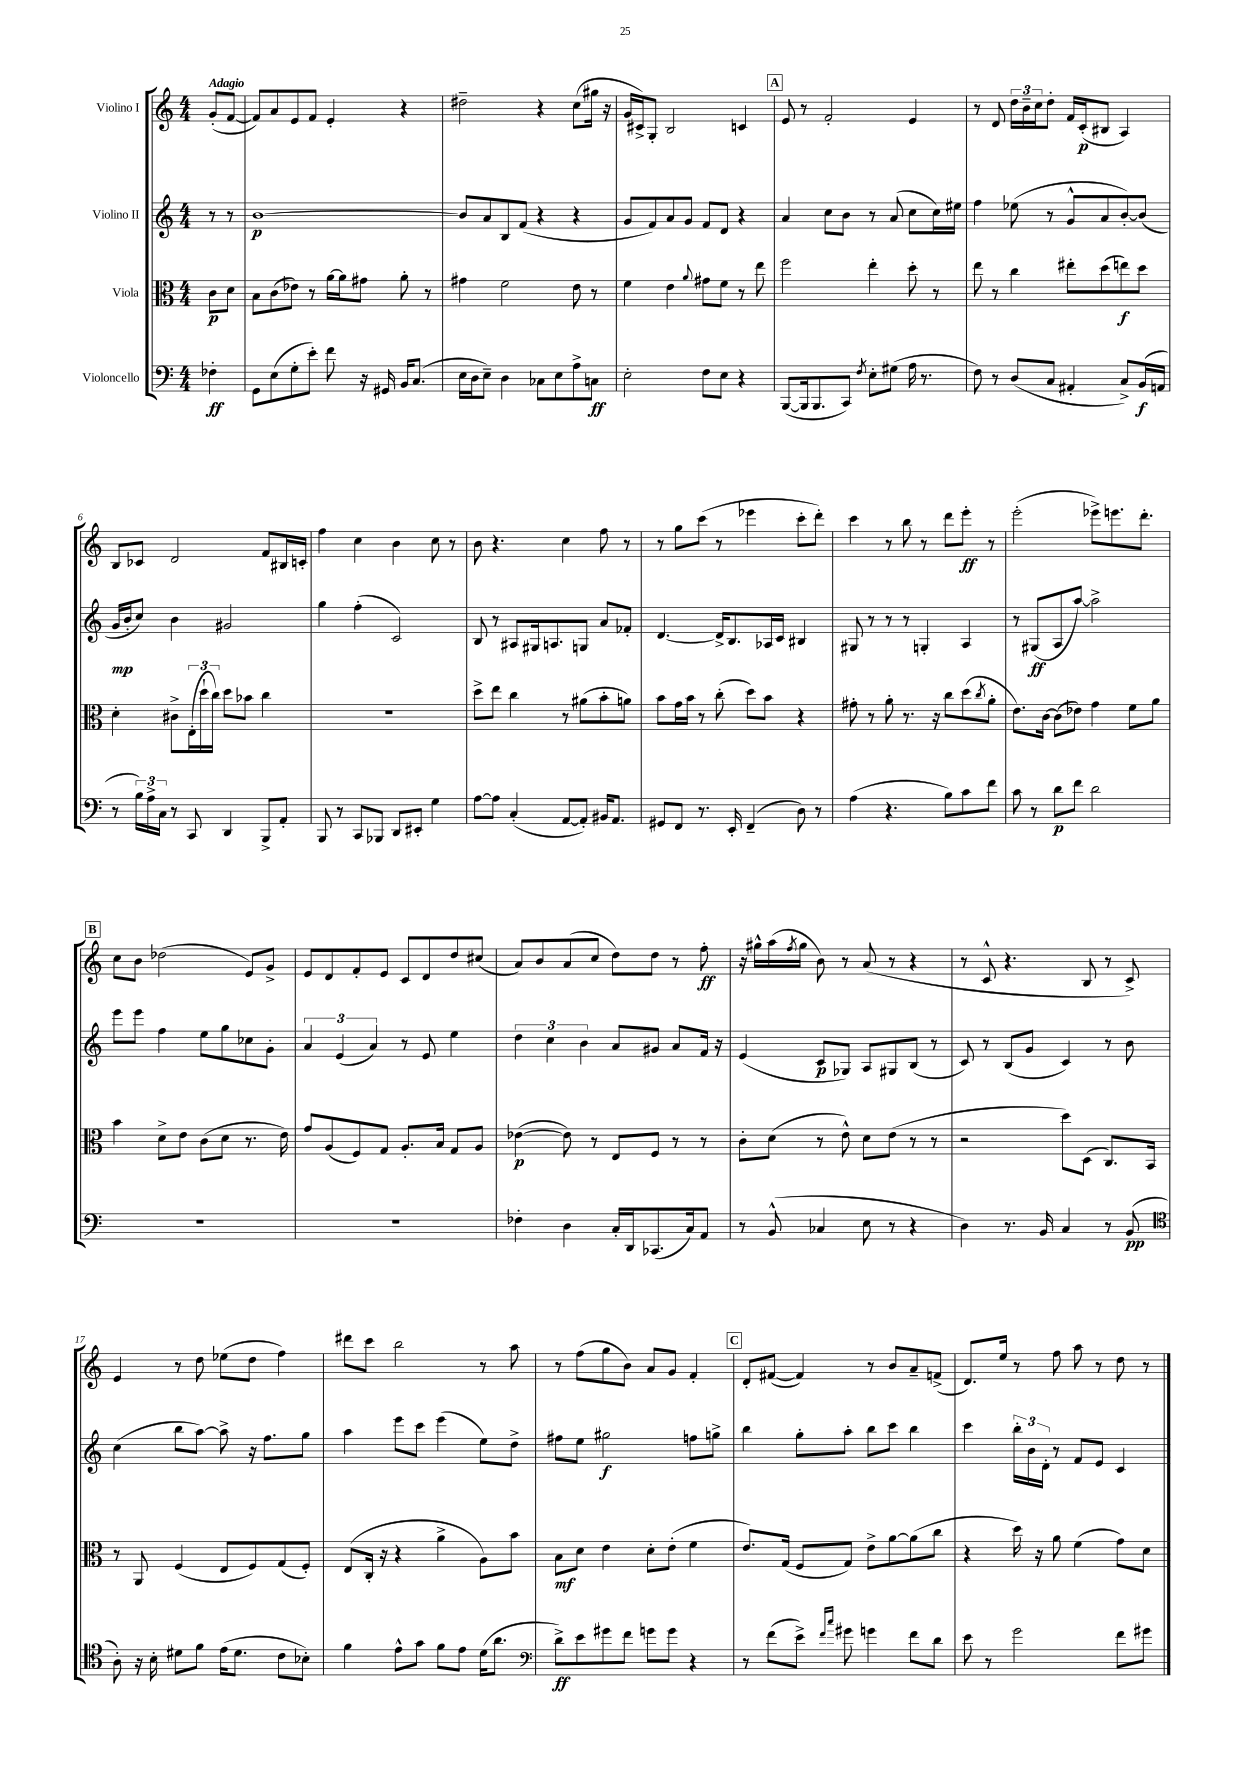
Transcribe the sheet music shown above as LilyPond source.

<<
\new StaffGroup <<
\new Staff = "s0" \with { instrumentName = "Violino I" } {
    \clef treble \key c \major \numericTimeSignature \time 4/4 \partial 4 \tempo "Adagio"
    g'8-.( f'8~ |
    f'8) a'8 e'8 f'8 e'4-. r4 |
    dis''2-- r4 c''8( gis''16 r16 |
    g'16 cis'16->) g8-. b2 c'4 |
    \mark \markup { \box "A" } e'8 r8 f'2-. e'4 |
    r8 d'8 \tuplet 3/2 { d''16 b'16-- c''16 } d''8-. f'16 c'16-.\p( bis8 a4) |
    b8 ces'8 d'2 f'8 bis16 c'16-. |
    f''4 c''4 b'4 c''8 r8 |
    b'8 r4. c''4 f''8 r8 |
    r8 g''8 c'''8( r8 ees'''4 c'''8-. d'''8-.) |
    c'''4 r8 b''8 r8 d'''8 e'''8-.\ff r8 |
    e'''2-.( ees'''8->) e'''8. d'''8.-. |
    \mark \markup { \box "B" } c''8 b'8 des''2( e'8) g'8-> |
    e'8 d'8 f'8-. e'8 c'8 d'8 d''8 cis''8( |
    a'8) b'8 a'8( c''8 d''8) d''8 r8 f''8-.\ff |
    r16 gis''16-^ a''16( \acciaccatura { f''8 } gis''16 b'8) r8 a'8( r8 r4 |
    r8 c'8-^ r4. b8 r8 c'8->) |
    e'4 r8 d''8 ees''8( d''8 f''4) |
    dis'''8 c'''8 b''2 r8 a''8 |
    r8 f''8( g''8 b'8) a'8 g'8 f'4-. |
    \mark \markup { \box "C" } d'8-. fis'8~( fis'4) r8 b'8 a'8-- f'8->( |
    d'8.) e''16 r8 f''8 a''8 r8 d''8 r8 \bar "|." |
}
\new Staff = "s1" \with { instrumentName = "Violino II" } {
    \clef treble \key c \major \numericTimeSignature \time 4/4 \partial 4
    r8 r8 |
    b'1~\p |
    b'8 a'8 b8 f'8( r4 r4 |
    g'8 f'8) a'8 g'8 f'8 d'8 r4 |
    \mark \markup { \box "A" } a'4 c''8 b'8 r8 a'8( c''8 c''16) eis''16 |
    f''4 ees''8( r8 g'8-^ a'8 b'8~-.) b'8( |
    g'16\mp b'16-. c''8) b'4 gis'2 |
    g''4 f''4-.( c'2) |
    b8 r8 ais8 gis16 a8. g8 a'8 fes'8-. |
    d'4.~ d'16-> b8. aes16 c'16 bis4 |
    gis8 r8 r8 r8 g4-. a4 |
    r8 gis8\ff( a8 a''8~) a''2-> |
    \mark \markup { \box "B" } e'''8 e'''8 f''4 e''8 g''8 ces''8 g'8-. |
    \tuplet 3/2 { a'4 e'4( a'4) } r8 e'8 e''4 |
    \tuplet 3/2 { d''4 c''4 b'4 } a'8 gis'8 a'8 f'16 r16 |
    e'4( c'8\p ges8) a8 gis8 b8( r8 |
    c'8) r8 b8( g'8 c'4) r8 b'8 |
    c''4( b''8 a''8~) a''8-> r16 f''8. g''8 |
    a''4 e'''8 c'''8 e'''4( e''8) d''8-> |
    fis''8 e''8 gis''2\f f''8 g''8-> |
    \mark \markup { \box "C" } b''4 g''8-. a''8-. b''8 c'''8 b''4 |
    c'''4 \tuplet 3/2 { b''16-. b'16 d'16-. } r8 f'8 e'8 c'4 \bar "|." |
}
\new Staff = "s2" \with { instrumentName = "Viola" } {
    \clef alto \key c \major \numericTimeSignature \time 4/4 \partial 4
    c'8\p d'8 |
    b8 c'8( ees'8) r8 a'16~ a'16 gis'8 a'8-. r8 |
    gis'4 f'2 e'8 r8 |
    f'4 e'4 \appoggiatura { a'8 } gis'8 f'8 r8 e''8 |
    \mark \markup { \box "A" } f''2 e''4-. d''8-. r8 |
    e''8 r8 c''4 eis''8-. d''8( e''8\f) d''8 |
    d'4-. cis'8-> \tuplet 3/2 { e16-.( d''16-! c''16) } d''8 bes'8 c''4 |
    R1 |
    d''8-> e''8 c''4 r8 ais'8( b'8-. a'8) |
    b'8 g'16 b'16 r8 c''8-.( d''8) b'8 r4 |
    gis'8-. r8 a'8-. r8. r16 c''8 d''8( \acciaccatura { c''8 } a'8-. |
    e'8.) c'16~ c'8( ees'8) g'4 f'8 a'8 |
    \mark \markup { \box "B" } b'4 d'8-> e'8 c'8( d'8 r8. e'16) |
    g'8 a8( f8) g8 a8.-. b16 g8 a8 |
    ees'4~\p( ees'8) r8 e8 f8 r8 r8 |
    c'8-. d'8( r8 e'8-^) d'8 e'8( r8 r8 |
    r2 d''8) d8( c8.) b,16 |
    r8 a,8 f4( e8 f8) g8( f8-.) |
    e8( c16-. r16 r4 a'4-> a8) b'8 |
    b8\mf d'8 e'4 d'8-. e'8-.( f'4 |
    \mark \markup { \box "C" } e'8.) g16( f8 g8) e'8-> a'8~ a'8( c''8 |
    r4 d''16) r16 a'8 f'4( g'8) d'8 \bar "|." |
}
\new Staff = "s3" \with { instrumentName = "Violoncello" } {
    \clef bass \key c \major \numericTimeSignature \time 4/4 \partial 4
    fes4-.\ff |
    g,8 e8( g8-. e'8-.) f'8 r16 gis,16 b,16 c8.( |
    e16 d16 e8--) d4 ces8 e8 a8-> c8\ff |
    e2-. f8 e8 r4 |
    \mark \markup { \box "A" } b,,8~( b,,16 b,,8. c,8) \acciaccatura { f8 } e8-. gis8( a16 r8. |
    f8) r8 d8( c8 ais,4-. c8->) b,16\f( a,16 |
    r8 \tuplet 3/2 { b16) a16-> c16 } r8 c,8 d,4 b,,8-> a,8-. |
    b,,8 r8 c,8 bes,,8 d,8 eis,8-. g4 |
    a8~ a8 c4-.( a,8~ a,8-.) bis,16 a,8. |
    gis,8 f,8 r8. e,16-. f,4--( d8) r8 |
    a4( r4. b8) c'8 f'8 |
    c'8 r8 d'8\p f'8 d'2 |
    \mark \markup { \box "B" } R1 |
    R1 |
    fes4-. d4 c16-. d,16 ces,8.( c16) a,8 |
    r8 b,8-^( ces4 e8 r8 r4 |
    d4) r8. b,16 c4 r8 b,8\pp( |
    \clef tenor a8-.) r16 b16-. dis'8 f'8 e'16( dis'8. c'8 bes8-.) |
    f'4 e'8-^ g'8 f'8 e'8 d'16( a'8. |
    \clef bass d'8->\ff) e'8 gis'8 f'8 g'8 g'8 r4 |
    \mark \markup { \box "C" } r8 f'8( e'8->) \grace { f'16 c''16 } gis'8 g'4 f'8 d'8 |
    e'8 r8 g'2 f'8 gis'8 \bar "|." |
}
>>
>>
